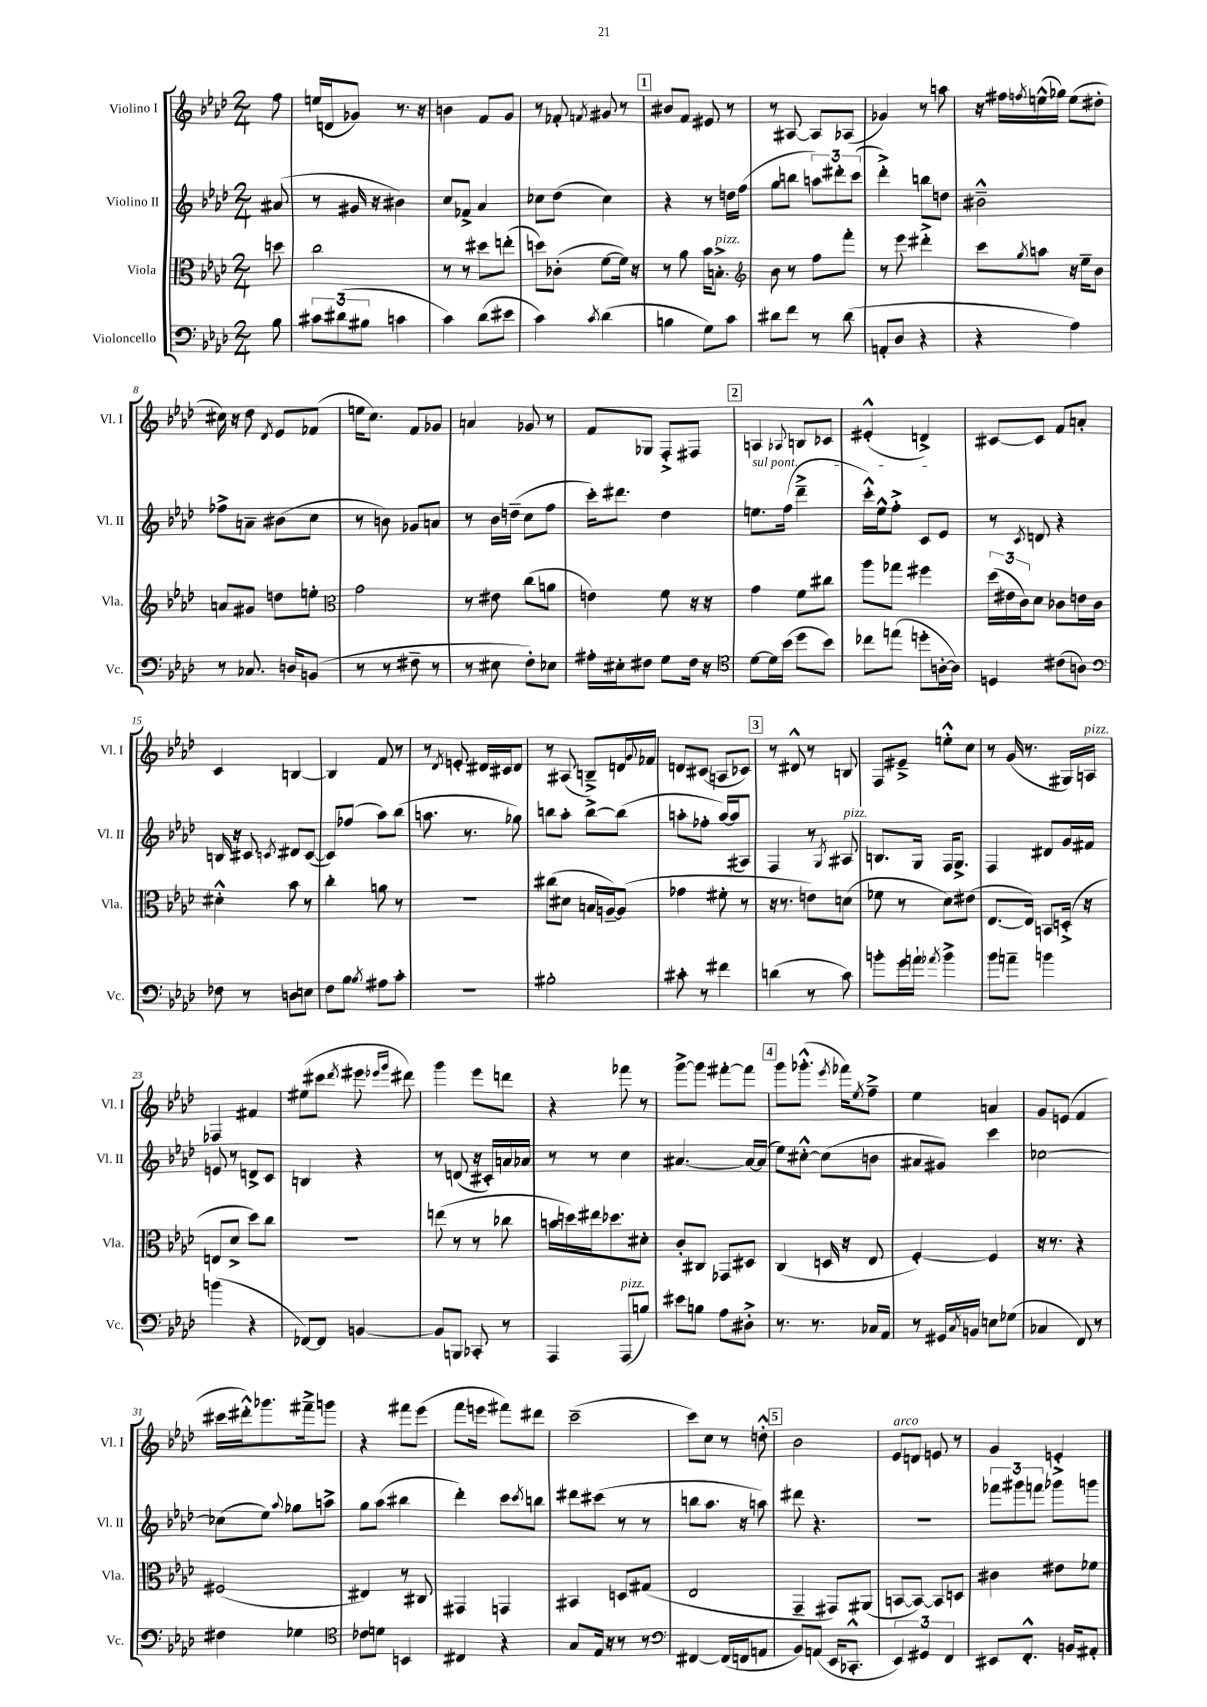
<<
\new StaffGroup <<
\new Staff = "s0" \with { instrumentName = "Violino I" shortInstrumentName = "Vl. I" } {
    \clef treble \key aes \major \numericTimeSignature \time 2/4 \partial 8
    f''8 |
    e''16( d'16 ges'8) r8. r16 |
    b'4 f'8 g'8 |
    r8 fes'8-. \acciaccatura { f'8 } gis'8 r8 |
    \mark \markup { \box "1" } bis'8 f'8 eis'8 r8 |
    r8 ais8~ ais8 aes8( |
    ges'4) r8 a''8 |
    r16 fis''16 \acciaccatura { f''8 } e''16-^( ges''16) e''8( dis''8-. |
    cis''16) r16 des''8 \acciaccatura { des'8 } ees'8 fes'8( |
    e''16 c''8.) f'8 ges'8 |
    a'4 ges'8 r8 |
    f'8 ges8 f8-.-> fis8 |
    \mark \markup { \box "2" } a4 \appoggiatura { aes8 } b8 ces'8 |
    eis'4-.-^( d'4->) |
    cis'8~ cis'8 f'8 a'8-. |
    c'4 b4~ |
    b4 f'8 r8 |
    r8 \acciaccatura { des'8 } e'8-. dis'16 cis'16 dis'8 |
    r8 ais8( b8--->) d'16 \appoggiatura { g'8 } fes'16 |
    d'8 cis'8( a8 ces'8) |
    \mark \markup { \box "3" } r8 dis'8-^ r8 b8 |
    f8 eis'8---> e''8-.-^ c''8 |
    r8 g'16( r8. gis16) a16^\markup { \italic "pizz." } |
    fes4 fis'4 |
    eis''8( cis'''8 \acciaccatura { des'''8 } eis'''8 \grace { ees'''16 g'''16 } dis'''8) |
    g'''4 ees'''8 d'''8 |
    r4 fes'''8 r8 |
    g'''8~-> g'''8 fis'''8~-. fis'''8 |
    \mark \markup { \box "4" } g'''8 ges'''8.-.-^( \acciaccatura { ees'''8 } fes'''16) \acciaccatura { ees''8 } f''8---> |
    ees''4 a'4 |
    g'8 e'8( f'4 |
    cis'''16 dis'''16-.-^) ges'''8. fis'''16---> g'''8 |
    r4 fis'''8 ees'''8( |
    f'''8. e'''16 fis'''8) dis'''8 |
    c'''2--( |
    c'''8) c''8 r8 d''8-.-^ |
    \mark \markup { \box "5" } bes'2 |
    ees'8^\markup { \italic "arco" } d'8 e'8 r8 |
    g'4 e'4-.-> \bar "|." |
}
\new Staff = "s1" \with { instrumentName = "Violino II" shortInstrumentName = "Vl. II" } {
    \clef treble \key aes \major \numericTimeSignature \time 2/4 \partial 8
    ais'8( |
    r8 gis'16 r16 bis'4) |
    c''8 fes'8-> aes'4 |
    ces''8 des''8( ces''4) |
    \mark \markup { \box "1" } r4 r8 d''16 f''16( |
    g''8 b''8 \tuplet 3/2 { a''8) dis'''8-. c'''8( } |
    des'''4-.->) b''8 d''8 |
    bis'2---^ |
    fes''8-> a'8-- bis'8( c''8 |
    r8 b'8) ges'8 a'8 |
    r8 bes'16 d''16--( c''8 f''8 |
    c'''16-.) dis'''8. des''4 |
    \mark \markup { \box "2" } \once \override TextSpanner.bound-details.left.text = \markup { \italic "sul pont." } e''8.\startTextSpan f''16( des'''4---> |
    c'''16-.-^) ees''16-^ f''8-.-> c'8 ees'8\stopTextSpan |
    r8 \acciaccatura { c'8 } d'8 r4 |
    b16 r16 cis'8 \acciaccatura { c'8 } dis'8 c'8~( |
    c'8) fes''8( aes''8) bes''8( |
    a''8. r8. ges''8) |
    b''8 aes''8-. b''8~-> b''8( |
    a''8-. fes''8-. a''16~) a''16( ais8) |
    \mark \markup { \box "3" } f4 r8 \acciaccatura { g8 } ais8^\markup { \italic "pizz." } |
    b8. g16 f16 g8.-> |
    f4 dis'8 g'16 fis'16 |
    e'8 r8 d'8-> c'8 |
    b4 r4 |
    r8 d'8( r16 cis'16-.) a'16 aes'16 |
    r8 r8 c''4 |
    ais'4.~ ais'16~ ais'16( |
    \mark \markup { \box "4" } ees''8) cis''8~-.-^ cis''8( b'8 |
    ais'8 gis'8) c'''4 |
    ces''2~ |
    ces''8( ees''8) \appoggiatura { aes''8 } ges''8 a''8-> |
    g''8 aes''8( bis''4 |
    des'''4-.) c'''8 \acciaccatura { c'''8 } b''8 |
    dis'''8 cis'''8( r8 r8 |
    b''8 aes''8. r16 a''8) |
    \mark \markup { \box "5" } dis'''8 r4. |
    r2 |
    \tuplet 3/2 { fes'''8 gis'''8 f'''8 } ges'''8 g'''8 \bar "|." |
}
\new Staff = "s2" \with { instrumentName = "Viola" shortInstrumentName = "Vla." } {
    \clef alto \key aes \major \numericTimeSignature \time 2/4 \partial 8
    d''8 |
    c''2 |
    r8 r8 dis''8 e''8-.( |
    d''8) ces'8-.( f'8~ f'16) r16 |
    \mark \markup { \box "1" } r8 aes'8 bes'16 b8.-.->^\markup { \italic "pizz." } |
    \clef treble bes'8 r8 f''8 f'''8-. |
    r8 ees'''8 dis'''4-.-> |
    c'''8 \acciaccatura { g''8 } a''8 r16 ees''16-- bes'8 |
    a'8 gis'8 d''8 e''8-. |
    \clef alto g'2 |
    r8 eis'8 c''8( a'8 |
    e'4) f'8 r16 r16 |
    \mark \markup { \box "2" } g'4 f'8 cis''8 |
    aes''8 ges''8 fis''4 |
    \tuplet 3/2 { des''16( eis'16 c'16) } des'8 ces'8 e'16 ces'16 |
    dis'4-.-^ bes'8 r8 |
    c''4-. a'8 r8 |
    R2 |
    cis''8( dis'8 b16 a16~--) a8( |
    ges'4 fis'8-. r8 |
    \mark \markup { \box "3" } r16 r8. e'8) d'8( |
    fes'8 r8 des'8) eis'8( |
    ees8.~ ees16) b,8 d16-.->( r16 |
    e8 des'8-> des''8) c''8 |
    r2 |
    e''8( r8 r8 ces''8 |
    b'16 d''16) eis''16 des''8. dis'8-. |
    c'8-. cis8 ges,8 dis8 |
    \mark \markup { \box "4" } c4( d16 r16 ees8 |
    f4~-.) f4 |
    r16 r8. r4 |
    fis2( |
    eis4) r8 cis8 |
    gis,4 g,4 |
    bis,4 d8 gis8( |
    ees2 |
    \mark \markup { \box "5" } g,4-- gis,8) ais,8( |
    b,8~ b,8~) b,8 d8 |
    cis'4 eis'8 fes'8 \bar "|." |
}
\new Staff = "s3" \with { instrumentName = "Violoncello" shortInstrumentName = "Vc." } {
    \clef bass \key aes \major \numericTimeSignature \time 2/4 \partial 8
    bes8 |
    \tuplet 3/2 { cis'8 dis'8( bis8 } c'4 |
    c'4) des'8( eis'8 |
    c'4) \acciaccatura { c'8 } des'4( |
    \mark \markup { \box "1" } b4 g8) c'8 |
    dis'8 f'8 r8 dis'8( |
    a,8-. des8 r4 |
    r4 aes4) |
    r8 ces8. d16 b,8( |
    r8 r8 fis8-- r8 |
    r8 eis8 f8-.) ees8 |
    ais16-. eis16-. fis8 g8 fis16 r16 |
    \mark \markup { \box "2" } \clef tenor des'8~ des'16 bes'16( des''8 bes'8) |
    ces''8 e''8( d''8-. a16~-. a16) |
    d4 cis'8( a8) |
    \clef bass fes8 r8 d8 e8 |
    f8 bes8 \acciaccatura { bes8 } ais8 c'8-. |
    R2 |
    bis2-. |
    cis'8-. r8 fis'4 |
    \mark \markup { \box "3" } d'4( r8 c'8) |
    b'8-. g'16 a'16-! \acciaccatura { aes'8 } b'4-> |
    bes'8 a'8-- b'4 |
    b'4( r4 |
    fes,8~) fes,8 b,4~ |
    b,8 b,,8 ces,8-. r8 |
    aes,,4 aes,,8^\markup { \italic "pizz." }( b8) |
    eis'8 b8 aes8 dis8-.-> |
    \mark \markup { \box "4" } r8. r8. ces16 aes,16 |
    r8 gis,16 \acciaccatura { c8 } b,16 e8 ges8( |
    ces4 f,8) r8 |
    fis4 ges4 |
    \clef tenor ces'8 d'8 b,4 |
    cis4 r4 |
    g8 ees16 r16 r8 r8 |
    \clef bass fis,4~ fis,16( f,16 a,8 |
    \mark \markup { \box "5" } bes,8) a,8( ees,16 ces,8.-.-^ |
    \tuplet 3/2 { ees,4) gis,4 f,4 } |
    eis,8 f,8.-.-^ b,16 ais,8-. \bar "|." |
}
>>
>>
